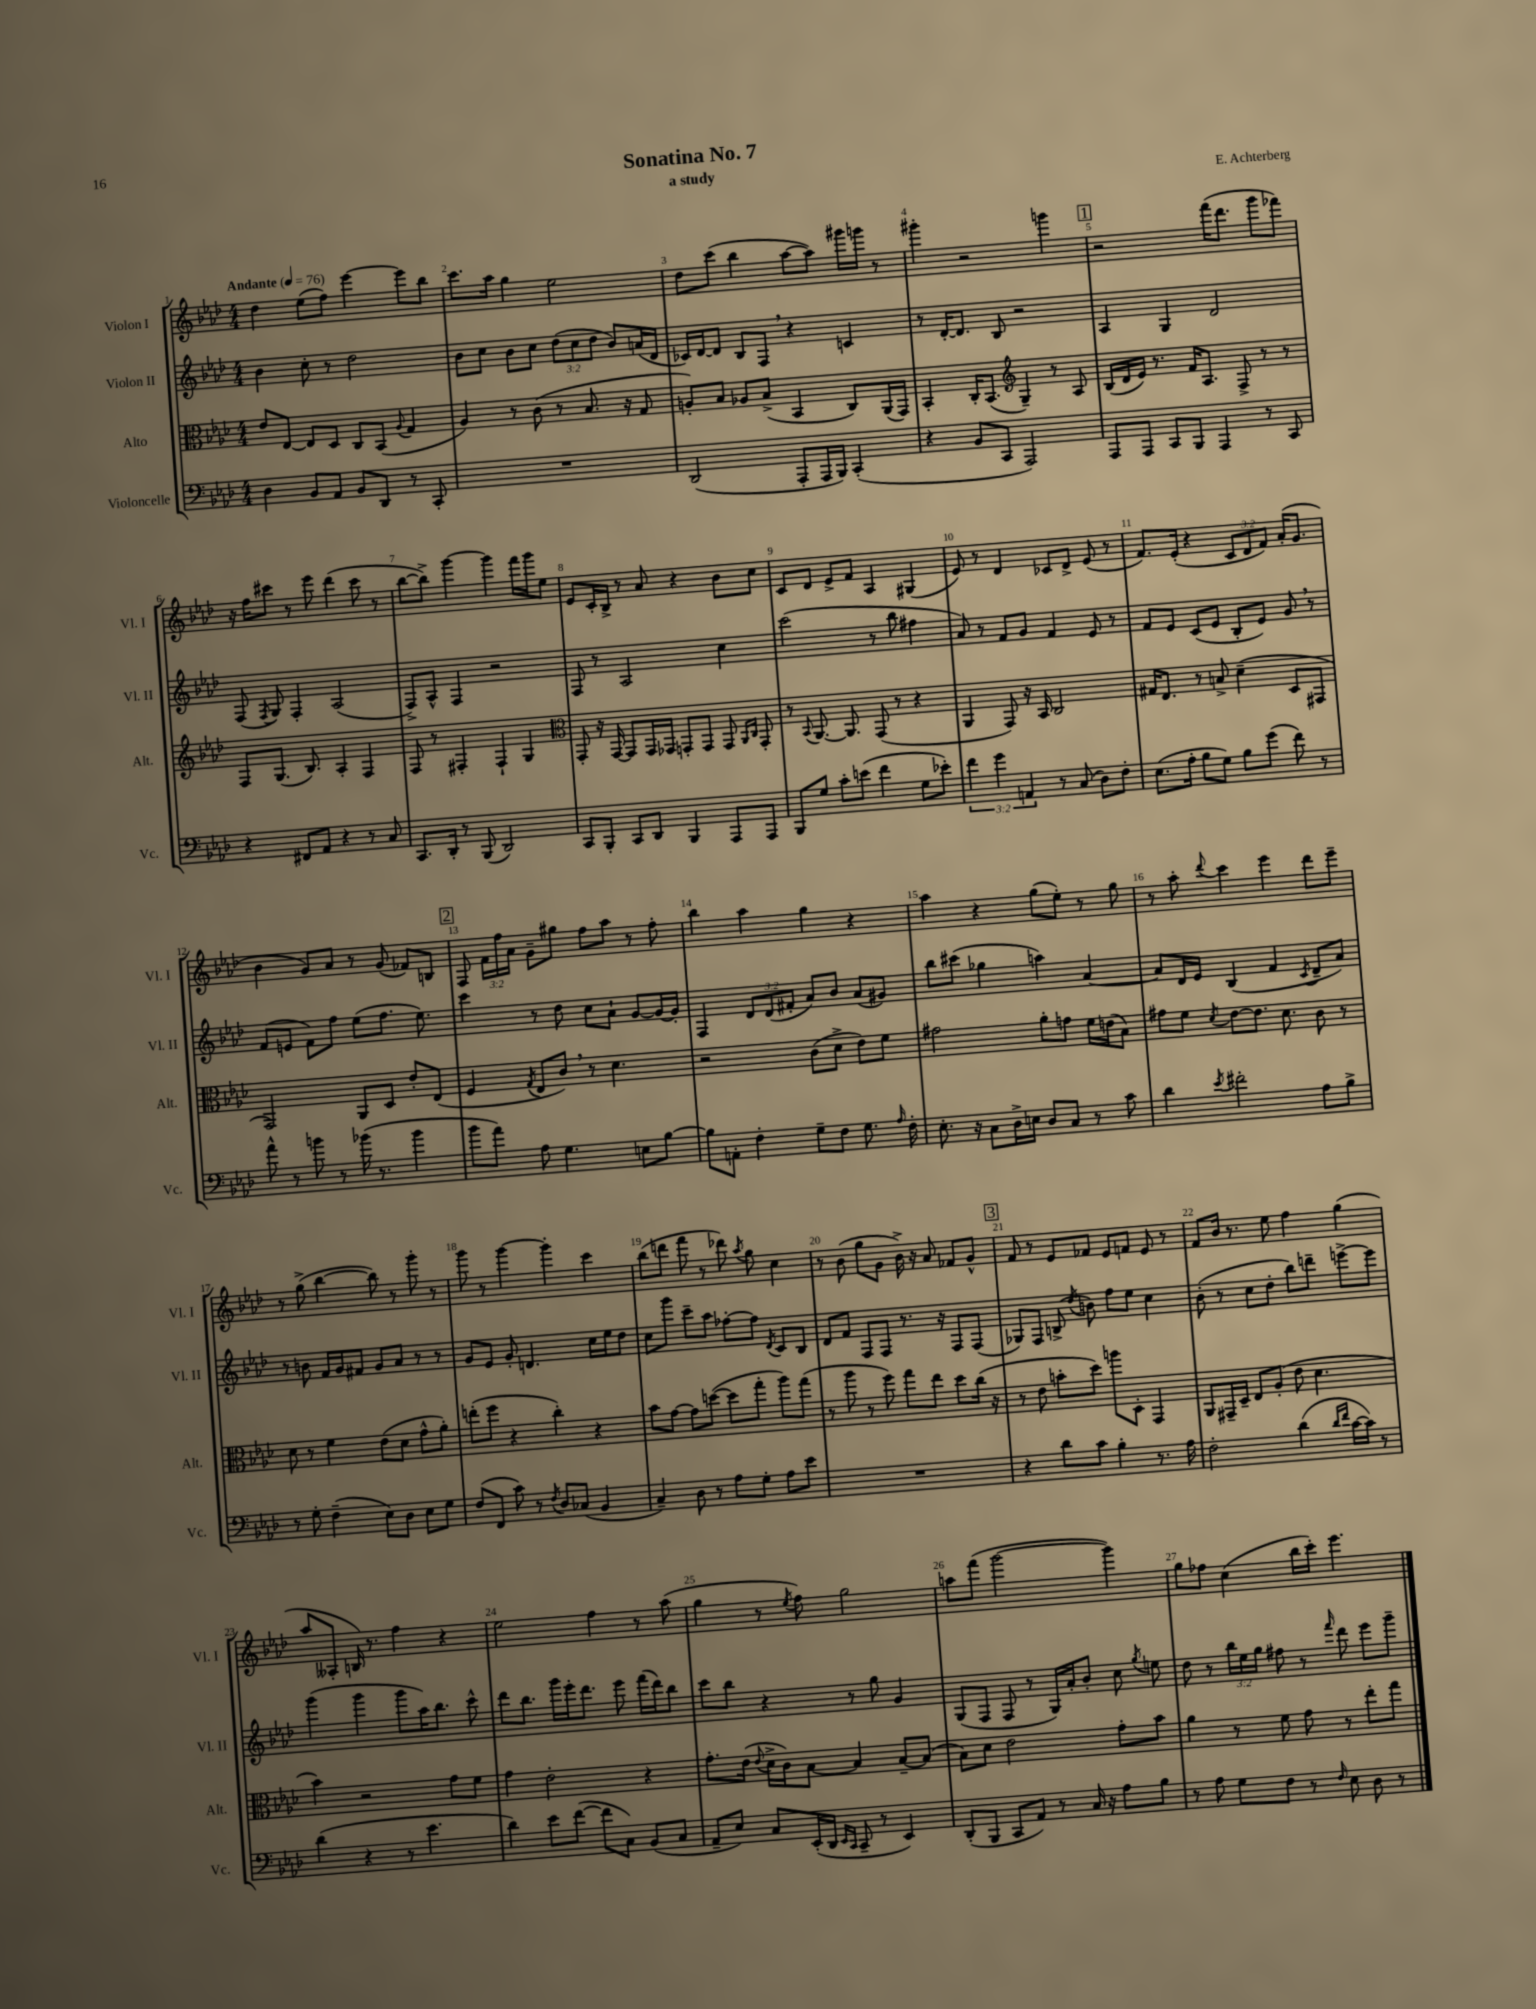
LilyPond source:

\header { title = "Sonatina No. 7" composer = "E. Achterberg" subtitle = "a study" }
<<
\new StaffGroup <<
\new Staff = "s0" \with { instrumentName = "Violon I" shortInstrumentName = "Vl. I" } {
    \clef treble \key aes \major \numericTimeSignature \time 4/4 \override Staff.TupletNumber.text = #tuplet-number::calc-fraction-text \tempo "Andante" 4 = 76
    \autoBeamOff des''4 ees''8[( f''8]) ees'''4~ ees'''8[ bes''8] |
    c'''8.[ aes''16] g''4 ees''2 |
    des''8[ c'''8]( bes''4 aes''8[~ aes''8]) gis'''16[ g'''16] r8 |
    gis'''4-. r2 g'''4 |
    \mark \markup { \box "1" } r2 f'''16[( des'''8.] g'''8[ fes'''8]) |
    r16 f''16[ cis'''8] r8 ees'''8 des'''4( cis'''8 r8 |
    bes''8[~ bes''8]->) g'''4~ g'''4 f'''16[ g'''16 ees''8] |
    ees'8[ c'16-. bes16]-> r8 aes'8 r4 bes'8[ c''8] |
    c'8[ des'8] ees'8[-> f'8] aes4 gis4( |
    ees'8) r8 des'4 ces'8[ des'8]-> ees'8( r8 |
    f'8.[) ees'16]-.( r4 \tuplet 3/2 { c'8[ des'8 f'8]) } aes'16[-.( g'8.] |
    bes'4 g'8[) aes'8] r8 g'8( fes'8[) b8] |
    \mark \markup { \box "2" } f8 \tuplet 3/2 { f'16[ f''16 aes'16] } g'8[-- gis''8] f''8[ aes''8] r8 f''8-. |
    bes''4 aes''4 g''4 r4 |
    aes''4 r4 g''8[( ees''8]-.) r8 g''8 |
    r8 aes''8-. \appoggiatura { des'''8 } c'''4 ees'''4 des'''8[ ees'''8]-- |
    r8 g''8->( bes''4~ bes''8) r8 g'''8-. r8 |
    g'''8 r8 g'''4~ g'''4-. c'''4 |
    bes''8[( d'''8] f'''8 r8 des'''8) \acciaccatura { aes''8 } g''8 c''4 |
    r8 bes'8( g''8[ g'8] bes'16->) r16 aes'8 fes'8[ g'8]-^ |
    \mark \markup { \box "3" } f'8 r8 ees'8[ fes'8] ees'8[ f'8] ees'8 r8 |
    f'8[ bes'16] r8. ees''8 f''4 g''4( |
    aes''8[ aeses8]-. b16) r8. f''4 r4 |
    ees''2 f''4 r8 aes''8( |
    g''4 r8 \acciaccatura { ees''8 } f''8) g''2 |
    a''8[ f'''8]( g'''2~ g'''4) |
    g''8[ fes''8] c''4( bes''16[ c'''16]-.) ees'''4. \bar "|." |
}
\new Staff = "s1" \with { instrumentName = "Violon II" shortInstrumentName = "Vl. II" } {
    \clef treble \key aes \major \numericTimeSignature \time 4/4 \override Staff.TupletNumber.text = #tuplet-number::calc-fraction-text
    \autoBeamOff bes'4 c''8-. r8 des''2 |
    bes'8[ c''8] bes'8[ c''8] \tuplet 3/2 { des''8[( c''8 des''8] } bes'8[) a'16( des'16] |
    ces'16[) des'16~ des'8] bes8[ f8] \breathe r4 c'4 |
    r8 des'16[~-. des'8.] bes8 r2 |
    \mark \markup { \box "1" } aes4 g4 des'2 |
    f8( \acciaccatura { f8 } g8) f4-. aes2( |
    f8[->) aes8]-^ f4 r2 |
    f8 r8 aes2 c''4 |
    c'''2( r8 bes''8 fis''4 |
    aes'8) r8 f'8[ g'8] f'4 ees'8 r8 |
    f'8[ ees'8] c'8[( ees'8] bes8[-. ees'8]) g'8 \breathe r8 |
    f'8[( e'8] f'8[) f''8] ees''8[( f''8.] ees''8.) |
    \mark \markup { \box "2" } c'''4 r8 des''8 c''8[ aes'8]-! g'8[~ g'16~ g'16]-. |
    f4 \tuplet 3/2 { des'8[ des'8( fis'8]-. } aes'8[) bes'8] aes'8[( gis'8]) |
    bes''8[ cis'''8]( ges''4 a''4) aes'4~ |
    aes'8[ des'16 ees'16] bes4( f'4 \acciaccatura { c'8 } des'8[-- aes'8]) |
    r8 b'8 f'16[ g'16 fis'8] g'8[ aes'8] r8 r8 |
    g'8[ ees'8] g'8-. d'4. c''16[ ees''16 des''8] |
    c''8[ g'''8] c'''8[-- aes''8] fes''8[~-. fes''8] \acciaccatura { des'8 } c'8[ bes8] |
    des'8[ f'8] f8[ f8] r8. r16 f8[ f8]( |
    \mark \markup { \box "3" } ges8[) f8] b8->( \acciaccatura { des''8 } b'8) f''8[ ees''8] c''4 |
    bes'8-.( r8 c''8[ des''8]-. bes''8[) d'''8]-- e'''8[~-> e'''8] |
    g'''4( g'''4 g'''8[ aes''16) bes''8.] c'''8-^ |
    des'''8[ bes''8.] g'''16[ ees'''16-. des'''8.] ees'''8 f'''16[( des'''16) bes''8] |
    c'''8[ bes''8] r4 r8 g''8 g'4 |
    g8[( f8] f8 r8 g16[) aes'16-. bes'8]-. c''8 \acciaccatura { g''8 } e''8 |
    des''8 r8 \tuplet 3/2 { bes''16[ ees''16 g''16] } fis''8 r8 \grace { f'''16 } des'''8 ees'''8[ g'''8]-- \bar "|." |
}
\new Staff = "s2" \with { instrumentName = "Alto" shortInstrumentName = "Alt." } {
    \clef alto \key aes \major \numericTimeSignature \time 4/4
    \autoBeamOff ees'8[ ees8]~ ees8[ des8] c8[ bes,8]( \appoggiatura { aes8 } g4 |
    aes4) r8 c'8( r8 bes8. r16 g8 |
    a8[-.) bes8] aes8[ bes8]->( bes,4 c8[) aes,16( g,16]) |
    bes,4-. c16[-. bes,8.]( \clef treble g4--) r8 aes8 |
    \mark \markup { \box "1" } bes16[( des'16 ees'16]) r8. f'16[ aes8.] f8-> r8 r8 |
    f8[ g8.]( bes8.) aes4-. f4 |
    f8 r8 fis4-. fis4-! g4 |
    \clef alto g,8-. r16 g,16~ g,8[ g,16 ges,16] g,8[-. g,8] g,8 \grace { aes,16[ c16] } g,8-. |
    r8 \appoggiatura { bes,8 } aes,8.~ aes,8. g,8( r8 r4 |
    aes,4 g,8) r16 bes,16 c2 |
    gis16[ ees8.] r8 b8-> des'4--( des8[ gis,8] |
    g,2) aes,8[ des8] ees'8[-. ees8]( |
    \mark \markup { \box "2" } f4 \acciaccatura { g8 } ees8[ c'8]) \breathe r8 des'4. |
    r2 c'8[( des'8]-> ees'8[) f'8] |
    gis'2 aes'8[-. g'8] f'16[ e'16( bes8]) |
    gis'8[ f'8] \acciaccatura { des'8 } ees'8[~ ees'8.] des'8. c'8 r8 |
    des'8 r8 f'4 ees'8[( des'8] g'8[-^ aes'8]-.) |
    e''8[-.( f''8] r4 c''4-.) r4 |
    bes'8[ g'8]~ g'8[ d''8]~( d''8[ g''8]-. aes''8[) g''8]( |
    r8 aes''8 r8 f''8) g''8[ ees''8] des''8[ c''16]( r16 |
    \mark \markup { \box "3" } r8 ees'8 b'8[-. des''8]) a''8[ des8]-. g,4 |
    aes,8[ gis,16-- des16]-- ees8[ aes8]-.( ees'8 des'4. |
    bes'4) r2 g'8[ f'8] |
    g'4 ees'2-. r4 |
    g'8.[-. ees'16]( \appoggiatura { ees'8 } des'16[-> c'16) bes8]~ bes4 bes8[~-- bes8]( |
    bes8[) des'8] ees'2 g'8[-. bes'8] |
    aes'4 r8 f'8 g'8 r8 ees''8[-. g''8] \bar "|." |
}
\new Staff = "s3" \with { instrumentName = "Violoncelle" shortInstrumentName = "Vc." } {
    \clef bass \key aes \major \numericTimeSignature \time 4/4 \override Staff.TupletNumber.text = #tuplet-number::calc-fraction-text
    \autoBeamOff des4 bes,8[ aes,8] bes,8[ des,8] r8 c,8-. |
    R1 |
    des,2( aes,,8[-. aes,,16 bes,,16]) c,4-.( |
    r4 bes,8[ c,8] aes,,2) |
    \mark \markup { \box "1" } aes,,8[ aes,,8] c,8[ bes,,8] aes,,4 r8 c,8 |
    r4 fis,8[ aes,8] r4 r8 c8 |
    c,8.[ des,16]-. r8 bes,,8( des,2) |
    c,8[ bes,,8]-. c,8[ des,8] bes,,4 aes,,8[ aes,,8] |
    bes,,8[ g8] c'8[-. e'8]( f'4 g8[ ees'8]-.) |
    \tuplet 3/2 { f'4 g'4 a,4 } r8 c8( des8[) f8]-. |
    ees8.[( aes16]-. bes8[ g8]) bes8[ g'8]( f'8) r8 |
    aes'8-^ r8 b'8 r8 bes'16( r8. bes'4 |
    \mark \markup { \box "2" } bes'8[ aes'8]) aes8 g4. e8[ bes8]~ |
    bes8[ a,8]-. f4-. g8[-- f8] g8. \grace { aes16 } f16-. |
    ees8.-. r16 c8[ des16-> e16] des8[ c8] r8 c'8 |
    des'4 \acciaccatura { ees'8 } fis'2-. aes8[ bes8]-> |
    r8 g8-. f4--( ees8[) des8] ees8[ g8] |
    f8[( f,8] c'8) r8 \acciaccatura { f8 } des8[ ces8]( bes,4 |
    c4--) des8 r8 aes8[ g8]-. aes8[ ees'8] |
    R1 |
    \mark \markup { \box "3" } r4 des'8[ c'8] bes4-. r8. aes16 |
    f2-. des'4( \grace { des'16[ f'16] } c'16[~ c'16]) r8 |
    des'4( r4 r8 ees'4. |
    des'4) ees'8[ f'8]~( f'8[ c8]) bes,8[( c8] |
    aes,8[-- ees8]) c8[ ees,16-.( des,16] \grace { ees,16[ c,16] } c,8-- r8 ees,4) |
    des,8[-.( bes,,8] c,8[ aes,8]) r8 c16 r16 aes8[ bes8] |
    r8 aes8 g8[ f8] r8 \grace { f16 } ees8 des8 r8 \bar "|." |
}
>>
>>
\layout { \context { \Score \override BarNumber.break-visibility = ##(#f #t #t) barNumberVisibility = #all-bar-numbers-visible } }
